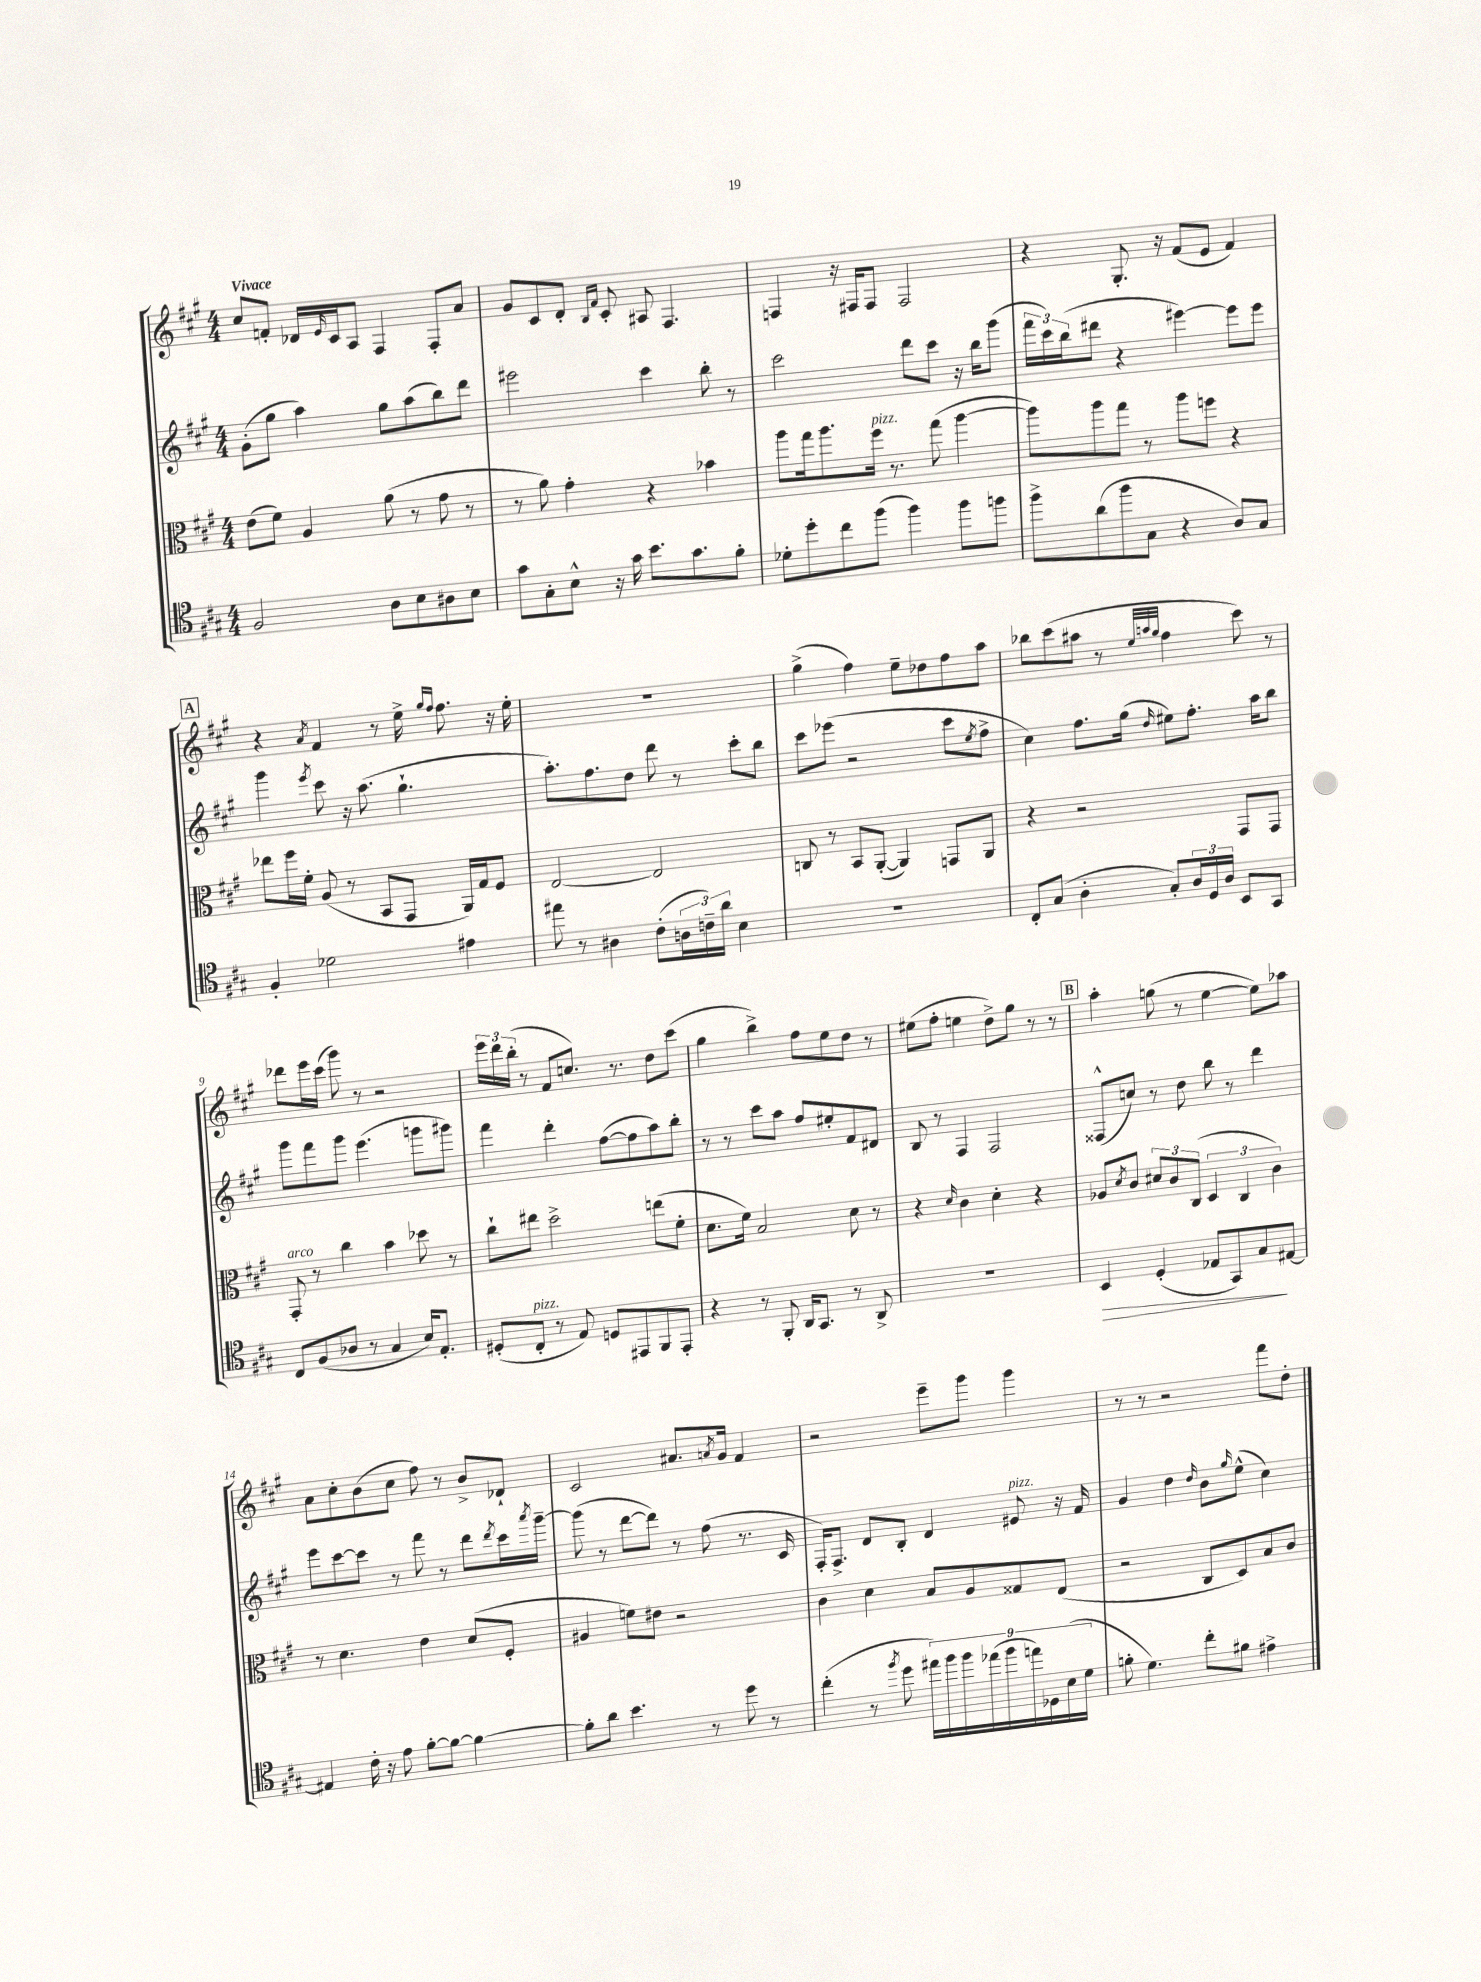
<<
\new StaffGroup <<
\new Staff = "s0" {
    \clef treble \key a \major \numericTimeSignature \time 4/4 \tempo "Vivace"
    cis''8 f'8-. des'16 \grace { e'16 } cis'16 a8 fis4 fis8-. a'8 |
    gis'8 cis'8 d'8-. \grace { b16 fis'16 } cis'8-. ais8 fis4. |
    f4 r16 fis16 fis8 fis2 |
    r4 gis8.-. r16 fis'8( e'8 fis'4) |
    \mark \markup { \box "A" } r4 \acciaccatura { a'8 } fis'4 r8 e''16-> \grace { gis''16 fis''16 } fis''8. r16 e''16-. |
    R1 |
    gis''4->( fis''4) e''8-- des''8 fis''8 a''8 |
    bes''8 cis'''8( ais''8 r8 \grace { e''32 a''32 gis''32 } fis''4 cis'''8) r8 |
    des'''8 e'''16 cis'''16( gis'''8) r8 r2 |
    \tuplet 3/2 { e'''16 d'''16 b''16-.( } r8 fis'8 c''8.) r8. d''8 cis'''8( |
    gis''4 b''4->) fis''8 e''8 d''8 r8 |
    eis''8( fis''8-. e''4 d''8->) gis''8 r8 r8 |
    \mark \markup { \box "B" } a''4-. g''8( r8 e''4~ e''8) aes''8 |
    a'8 cis''8-. b'8( cis''8 fis''8) r8 b'8-> des'8-! |
    cis'2 ais'8. \acciaccatura { a'8 } gis'16 fis'4 |
    r2 e'''8-- gis'''8 gis'''4 |
    r8 r8 r2 fis'''8 d''8-. \bar "|." |
}
\new Staff = "s1" {
    \clef treble \key a \major \numericTimeSignature \time 4/4
    gis'8-.( gis''8 a''4) gis''8 a''8( b''8) d'''8 |
    eis'''2 cis'''4 b''8-. r8 |
    cis'''2 d'''8 cis'''8 r16 b''16 gis'''8( |
    \tuplet 3/2 { fis'''16 cis'''16) b''16( } dis'''8 r4 eis'''4~) eis'''8 eis'''8 |
    \mark \markup { \box "A" } gis'''4 \acciaccatura { e'''8 } cis'''8 r16 a''8.( gis''4.-! |
    a''8.-.) fis''8. d''8 d'''8 r8 cis'''8-. b''8 |
    cis'''8 ees'''8( r2 cis'''8 \acciaccatura { e''8 } fis''8-> |
    cis''4) fis''8. gis''16( \grace { d''16 } eis''8) fis''8.-. a''16 b''8 |
    gis'''8 fis'''8 gis'''8 e'''4.( g'''8 gis'''8) |
    fis'''4 d'''4-. fis''8~( fis''8 a''8) b''8-. |
    r8 r8 cis'''8 a''8 fis''8 eis''8-. fis'8 dis'8 |
    b8 r8 fis4 fis2 |
    \mark \markup { \box "B" } fisis8-^( c''8) r8 d''8 b''8 r8 d'''4 |
    e'''8 cis'''8~ cis'''8 r8 fis'''8 r8 d'''8 \acciaccatura { d'''8 } cis'''16 \acciaccatura { a'''8 } gis'''16~-- |
    gis'''8( r8 d'''8~ d'''8) r8 fis''8( r8. cis'16 |
    fis16-.) fis8.-> d'8 b8-. d'4 eis'8^\markup { \italic "pizz." } r16 fis'16 |
    gis'4 d''4 \grace { d''16 } b'8 \grace { gis''16 } e''8-^( cis''4) \bar "|." |
}
\new Staff = "s2" {
    \clef alto \key a \major \numericTimeSignature \time 4/4
    e'8( fis'8) a4 a'8( r8 gis'8 r8 |
    r8 a'8) gis'4-. r4 bes'4 |
    a''8 gis''16 a''8. fis''16^\markup { \italic "pizz." } r8. gis''8( a''4~ |
    a''8) a''8 gis''8 r8 a''8 f''8 r4 |
    \mark \markup { \box "A" } ees''8 fis''16 fis'16-. a8( r8 b,8 gis,8 a,16) gis16 fis8 |
    e2~ e2 |
    c8 r8 b,8 a,8~-.( a,4) g,8 a,8 |
    r4 r2 gis,8 gis,8 |
    gis,8-.^\markup { \italic "arco" } r8 cis''4 b'4 des''8 r8 |
    cis''8-! eis''8 d''2-> e''8( fis'8-. |
    d'8. fis'16) b2 d'8 r8 |
    r4 \grace { d'16 } cis'4 d'4-. r4 |
    \mark \markup { \box "B" } aes8 \acciaccatura { d'8 } cis'8 \tuplet 3/2 { dis'8 cis'8 cis8( } \tuplet 3/2 { d4 cis4 cis'4) } |
    r8 d'4. e'4 d'8( fis8-. |
    ais4 f'8) eis'8 r2 |
    cis'4 d'4 b8 a8 gisis8 e8( |
    r2 cis8 d8) b8 cis'8 \bar "|." |
}
\new Staff = "s3" {
    \clef tenor \key a \major \numericTimeSignature \time 4/4
    fis2 a8 b8 ais8 b8 |
    gis'8 gis8-. b8-^ r16 gis'16 b'8. gis'8. fis'8-. |
    des'8-. d''8-. cis''8 fis''8( fis''4) fis''8 f''8 |
    fis''8-> a'8( fis''8 gis8 r4 a8) gis8 |
    \mark \markup { \box "A" } fis4-. des'2 eis'4 |
    eis''8 r8 ais4 cis'8-.( \tuplet 3/2 { a16 c'16--) a'16 } b4 |
    R1 |
    cis8-. gis8( a4-. gis8-.) \tuplet 3/2 { a16 d16 a16 } b,8 gis,8 |
    cis8 fis8( aes8 r8 gis4 b16) e8.-. |
    dis8-.( cis8-.^\markup { \italic "pizz." } r8 e8) d8 eis,8 fis,8 eis,8-. |
    r4 r8 fis,8-. a,16 gis,8. r8 a,8-> |
    R1 |
    \mark \markup { \box "B" } b,4\> d4-.( ees8 gis,8) gis8\! eis8~ |
    eis4 cis'16-. r16 e'8 fis'8~-. fis'8~ fis'4~ |
    fis'8-. a'8 b'4. r8 d''8 r8 |
    cis''4-.( r8 \acciaccatura { fis''8 } d''8 \tuplet 9/8 { eis''16) fis''16 fis''16 ees''16( fis''16 e''16) des16 b16( d'16 } |
    f'8-. d'4.) cis''8-. fis'8 eis'4-> \bar "|." |
}
>>
>>
